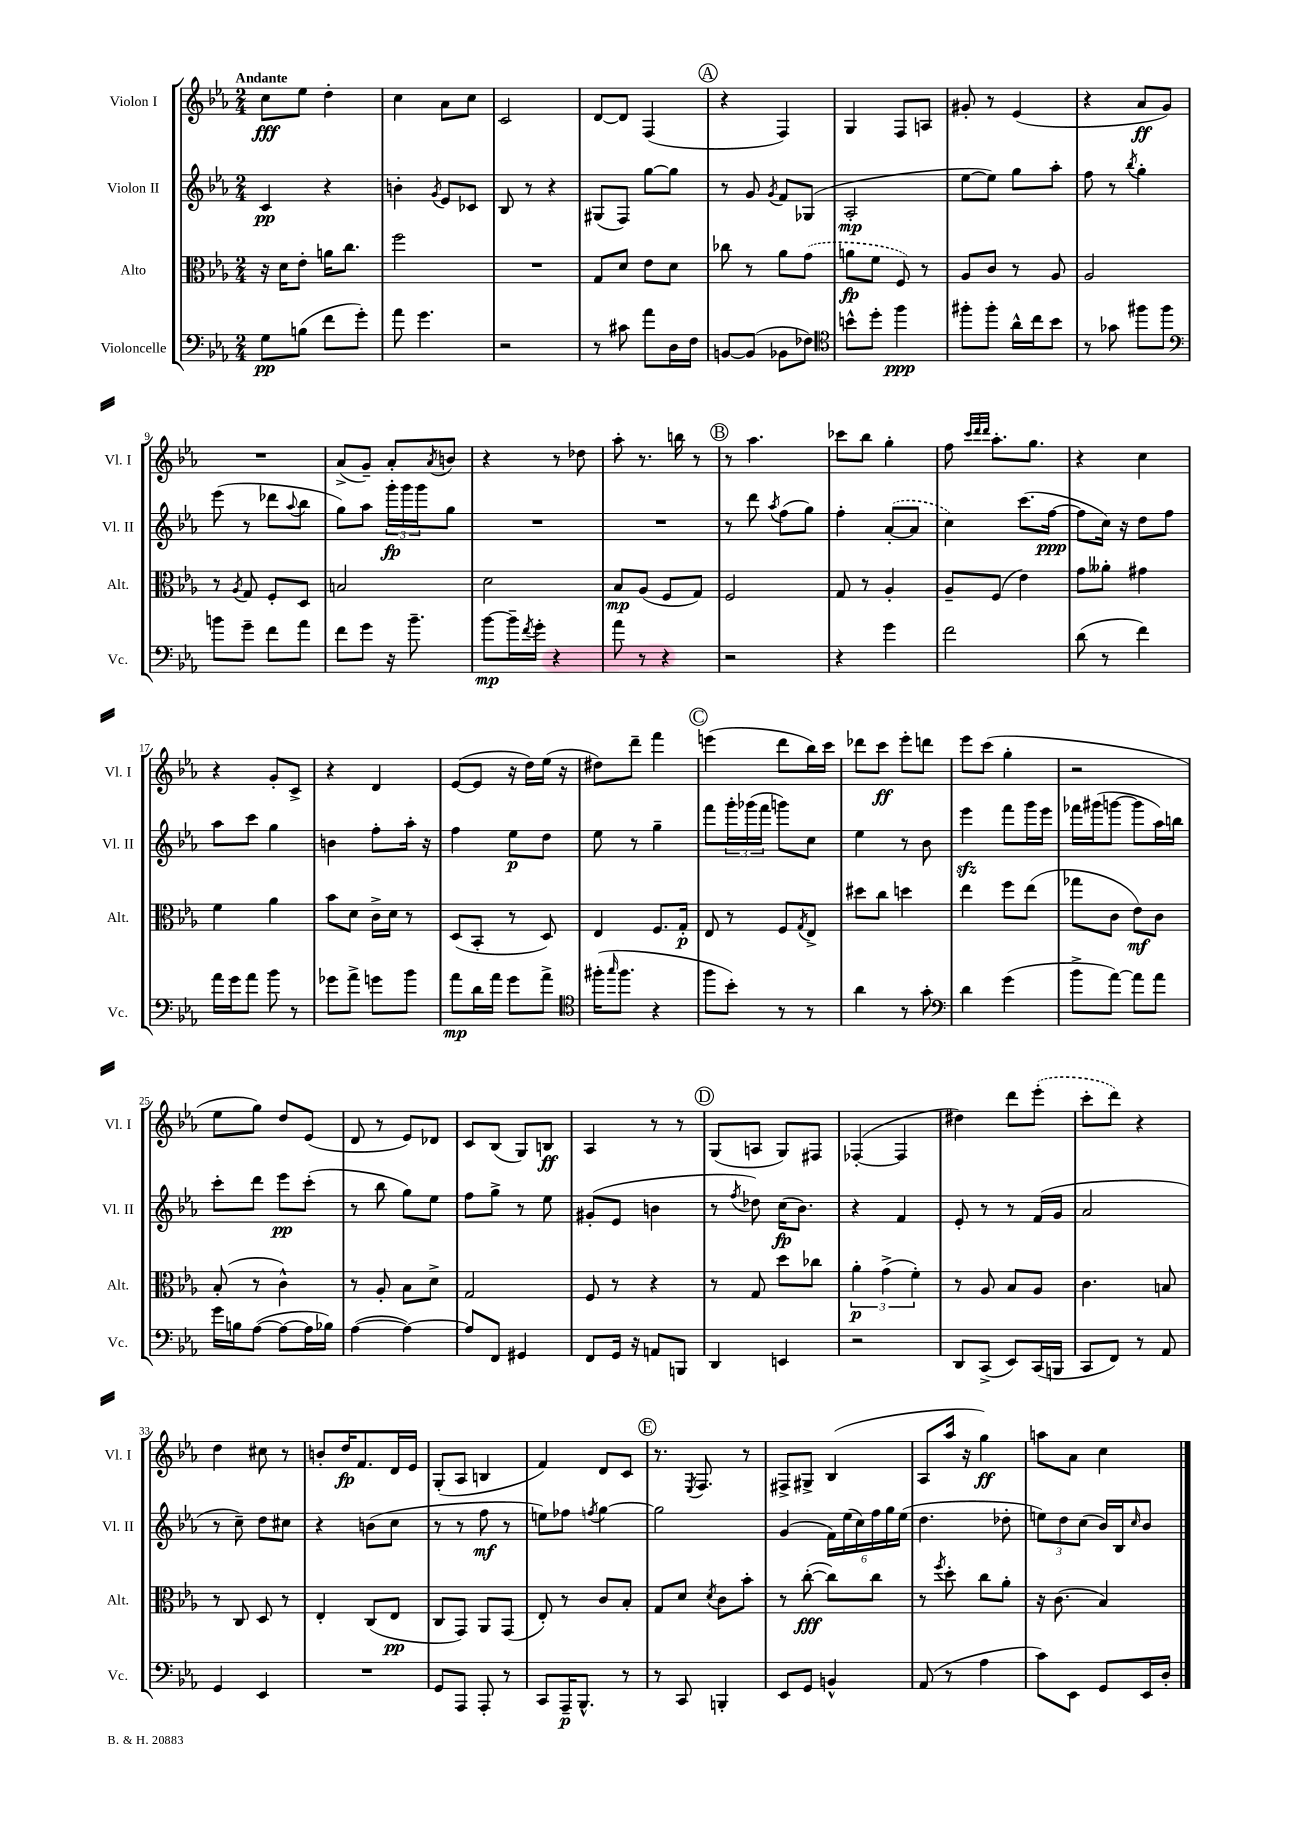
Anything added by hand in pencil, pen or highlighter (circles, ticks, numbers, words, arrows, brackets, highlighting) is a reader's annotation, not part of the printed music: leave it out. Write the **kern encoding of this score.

**kern	**kern	**kern	**kern
*staff4	*staff3	*staff2	*staff1
*clefF4	*clefC3	*clefG2	*clefG2
*k[b-e-a-]	*k[b-e-a-]	*k[b-e-a-]	*k[b-e-a-]
*M2/4	*M2/4	*M2/4	*M2/4
8G	16r	4c	8cc
.	16d	.	.
(8B	8e-'	.	8ee-
8f	16a	4r	4dd'
.	8.cc	.	.
8g')	.	.	.
=	=	=	=
8a-	2ff	4b'	4cc
4.g	.	.	.
.	.	8qg	.
.	.	8e-	8a-
.	.	8c-	8cc
=	=	=	=
2r	2r	8B-	2c
.	.	8r	.
.	.	4r	.
=	=	=	=
8r	8G	(8G#	[8d
8c#	8d	8F)	8d]
8a-	8e-	[8gg	(4F
16D	8d	8gg]	.
16F	.	.	.
=	=	=	=
[8BB	8cc-	8r	4r
(8BB]	8r	8g	.
.	.	8qg	.
8BB-	8a-	8f	4F)
8F-)	(8g	(8G-	.
=	=	=	=
*clefC4	*	*	*
8b^^	8a	2A-'	4G
8dd'	8f	.	.
4ff	8F)	.	8F
.	8r	.	8A
=	=	=	=
8ff#'	8A-	[8ee-	8g#'
8ff#'	8c	8ee-])	8r
16a-^^	8r	8gg	(4e-
16cc	.	.	.
8b-	8A-	8aa-'	.
=	=	=	=
8r	2A-	8ff	4r
8g-	.	8r	.
.	.	8qbb-	.
8ff#	.	4gg'	8a-
8ff#	.	.	8g)
=	=	=	=
*clefF4	*	*	*
8b	8r	(8eee-	2r
.	8qA-	.	.
8g~	8G	8r	.
8f	8F'	8ddd-	.
.	.	8qqaa-	.
8a-	8D	8bb-	.
=	=	=	=
8f	2B	8gg)	(8a-^
8g	.	8aa-	8g~)
16r	.	24ggg'	8a-'
.	.	24ggg	.
8.b-~	.	.	.
.	.	24ggg	.
.	.	.	8qa-
.	.	8gg	8b
=	=	=	=
[8b-	2d	2r	4r
16b-~]	.	.	.
8qf	.	.	.
16g'	.	.	.
4r	.	.	8r
.	.	.	8dd-
=	=	=	=
8a-	8B-	2r	8aa-'
8r	(8A-	.	8.r
4r	8F	.	.
.	.	.	16bb
.	8G)	.	8r
=	=	=	=
2r	2F	8r	8r
.	.	8ddd	4.aa-
.	.	8qaa-	.
.	.	(8ff	.
.	.	8gg)	.
=	=	=	=
4r	8G	4ff'	8ccc-
.	8r	.	8bb-
4g	4A-'	([8a-'	4gg'
.	.	8a-]	.
=	=	=	=
2f	8A-~	4cc)	8ff
.	.	.	32qqccc
.	.	.	32qqddd
.	.	.	32qqddd
.	(8F	.	8.aa-'
.	4e-)	(8.ccc	.
.	.	.	8.gg
.	.	[16ff	.
=	=	=	=
(8d	8g	8ff]	4r
8r	8a--'	16cc)	.
.	.	16r	.
4f)	4g#	8dd	4cc
.	.	8ff	.
=	=	=	=
16a-	4f	8aa-	4r
16g	.	.	.
8a-	.	8ccc	.
8b-	4a-	4gg	8g'
8r	.	.	8c^
=	=	=	=
8g-	8b-	4b	4r
8a-^	8d	.	.
8g	16c^	8ff'	4d
.	16d	.	.
8b-	8r	16aa-'	.
.	.	16r	.
=	=	=	=
8a-	(8D	4ff	([8e-
16d	8BB-'	.	8e-]
16a-	.	.	.
8g	8r	8ee-	16r
.	.	.	16dd)
8a-^	8D)	8dd	(16ee-
.	.	.	16r
=	=	=	=
*clefC4	*	*	*
(16ff#'	4E-	8ee-	8dd#)
16qqgg	.	.	.
8.ff#	.	.	.
.	.	8r	8ddd~
4r	8.F	4gg~	4fff
.	16G'	.	.
=	=	=	=
8ff	8E-	8fff	(4eee
8b-')	8r	24ggg'	.
.	.	(24ggg-	.
.	.	24fff	.
8r	8F	8ggg)	8ddd
.	8qG	.	.
8r	8E-^	8cc	16bb-)
.	.	.	16ccc
=	=	=	=
4a-	8dd#	4ee-	8ddd-
.	8cc	.	8ccc
8r	4dd	8r	8eee-'
8g'	.	8b-	8ddd
=	=	=	=
*clefF4	*	*	*
4d	4ee-	4eee-	8eee-
.	.	.	(8ccc
(4g	8ff	8fff	4gg'
.	(8ee-	16ggg	.
.	.	16eee-	.
=	=	=	=
8b-^	8gg-	16fff-	2r
.	.	(16ggg#	.
[8a-)	8c	[8ggg	.
8a-]	8e-)	8ggg]	.
8a-	8c	16aa-)	.
.	.	16bb	.
=	=	=	=
16g	(8B-'	8ccc'	8ee-
16B	.	.	.
([8A-	8r	8ddd	8gg)
8A-_	4c^^)	8eee-	8dd
16A-]	.	(8ccc'	(8e-
16B-)	.	.	.
=	=	=	=
([4A-	8r	8r	8d
.	8A-'	8bb-	8r
4A-_)	8B-	8gg)	8e-)
.	8d^	8ee-	8d-
=	=	=	=
8A-]	2G	8ff	8c
8FF	.	8gg^	(8B-
4GG#	.	8r	8G)
.	.	8ee-	8B
=	=	=	=
8FF	8F	(8g#'	4A-
16GG	8r	8e-	.
16r	.	.	.
8AA	4r	4b	8r
8BBB	.	.	8r
=	=	=	=
4DD	8r	8r	(8G
.	.	8qff	.
.	8G	8dd-)	8A
4EE	8dd	(16cc	8G)
.	.	8.b-)	.
.	8cc-	.	8F#
=	=	=	=
2r	6a-'	4r	([4F-'
.	(6g^	.	.
.	.	4f	4F-]
.	6f')	.	.
=	=	=	=
8DD	8r	8e-'	4dd#)
(8CC^	8A-	8r	.
8EE-)	8B-	8r	8ddd
(16CC	8A-	(16f	(8eee-'
16BBB	.	16g	.
=	=	=	=
8CC	4.c	2a-	8ccc'
8FF)	.	.	8ddd)
8r	.	.	4r
8AA-	8B	.	.
=	=	=	=
4GG	8r	8r	4dd
.	8C	8cc~)	.
4EE-	8D	8dd	8cc#
.	8r	8cc#	8r
=	=	=	=
2r	4E-'	4r	8b'
.	.	.	16dd
.	.	.	8.f
.	(8C	(8b	.
.	8E-	8cc	16d
.	.	.	16e-
=	=	=	=
8GG	8C	8r	(8G'
8AAA-	8GG)	8r	8A-
8AAA-'	8AA-	8ff	4B
8r	(8GG	8r	.
=	=	=	=
8CC	8E-')	8ee)	4f)
16AAA-~	8r	8ff-	.
8.BBB-^^	.	.	.
.	.	8qff	.
.	8c	[4gg	8d
8r	8B-'	.	8c
=	=	=	=
8r	8G	2gg]	8.r
8CC	8d	.	.
.	.	.	8qE-
.	.	.	8.F
.	8qd	.	.
4BBB'	8c	.	.
.	8b-'	.	8r
=	=	=	=
8EE-	8r	(4g	8F#^
8GG	([8cc'	.	8G#^
4BB^^	8cc])	24f)	(4B-
.	.	(24ee-	.
.	.	24cc)	.
.	8cc	24ff	.
.	.	24gg	.
.	.	(24ee-	.
=	=	=	=
(8AA-	8r	4.dd	8A-
.	8qff	.	.
8r	8dd'	.	16aa-
.	.	.	16r
4A-	8cc	.	4gg)
.	8a-'	8dd-'	.
=	=	=	=
8c)	16r	12ee)	8aa
.	(8.c	.	.
.	.	12dd	.
8EE-	.	.	8a-
.	.	(12cc	.
8GG	4B-)	16b-)	4cc
.	.	16B-	.
.	.	16qqcc	.
16EE-	.	8b-	.
16D'	.	.	.
==	==	==	==
*-	*-	*-	*-
